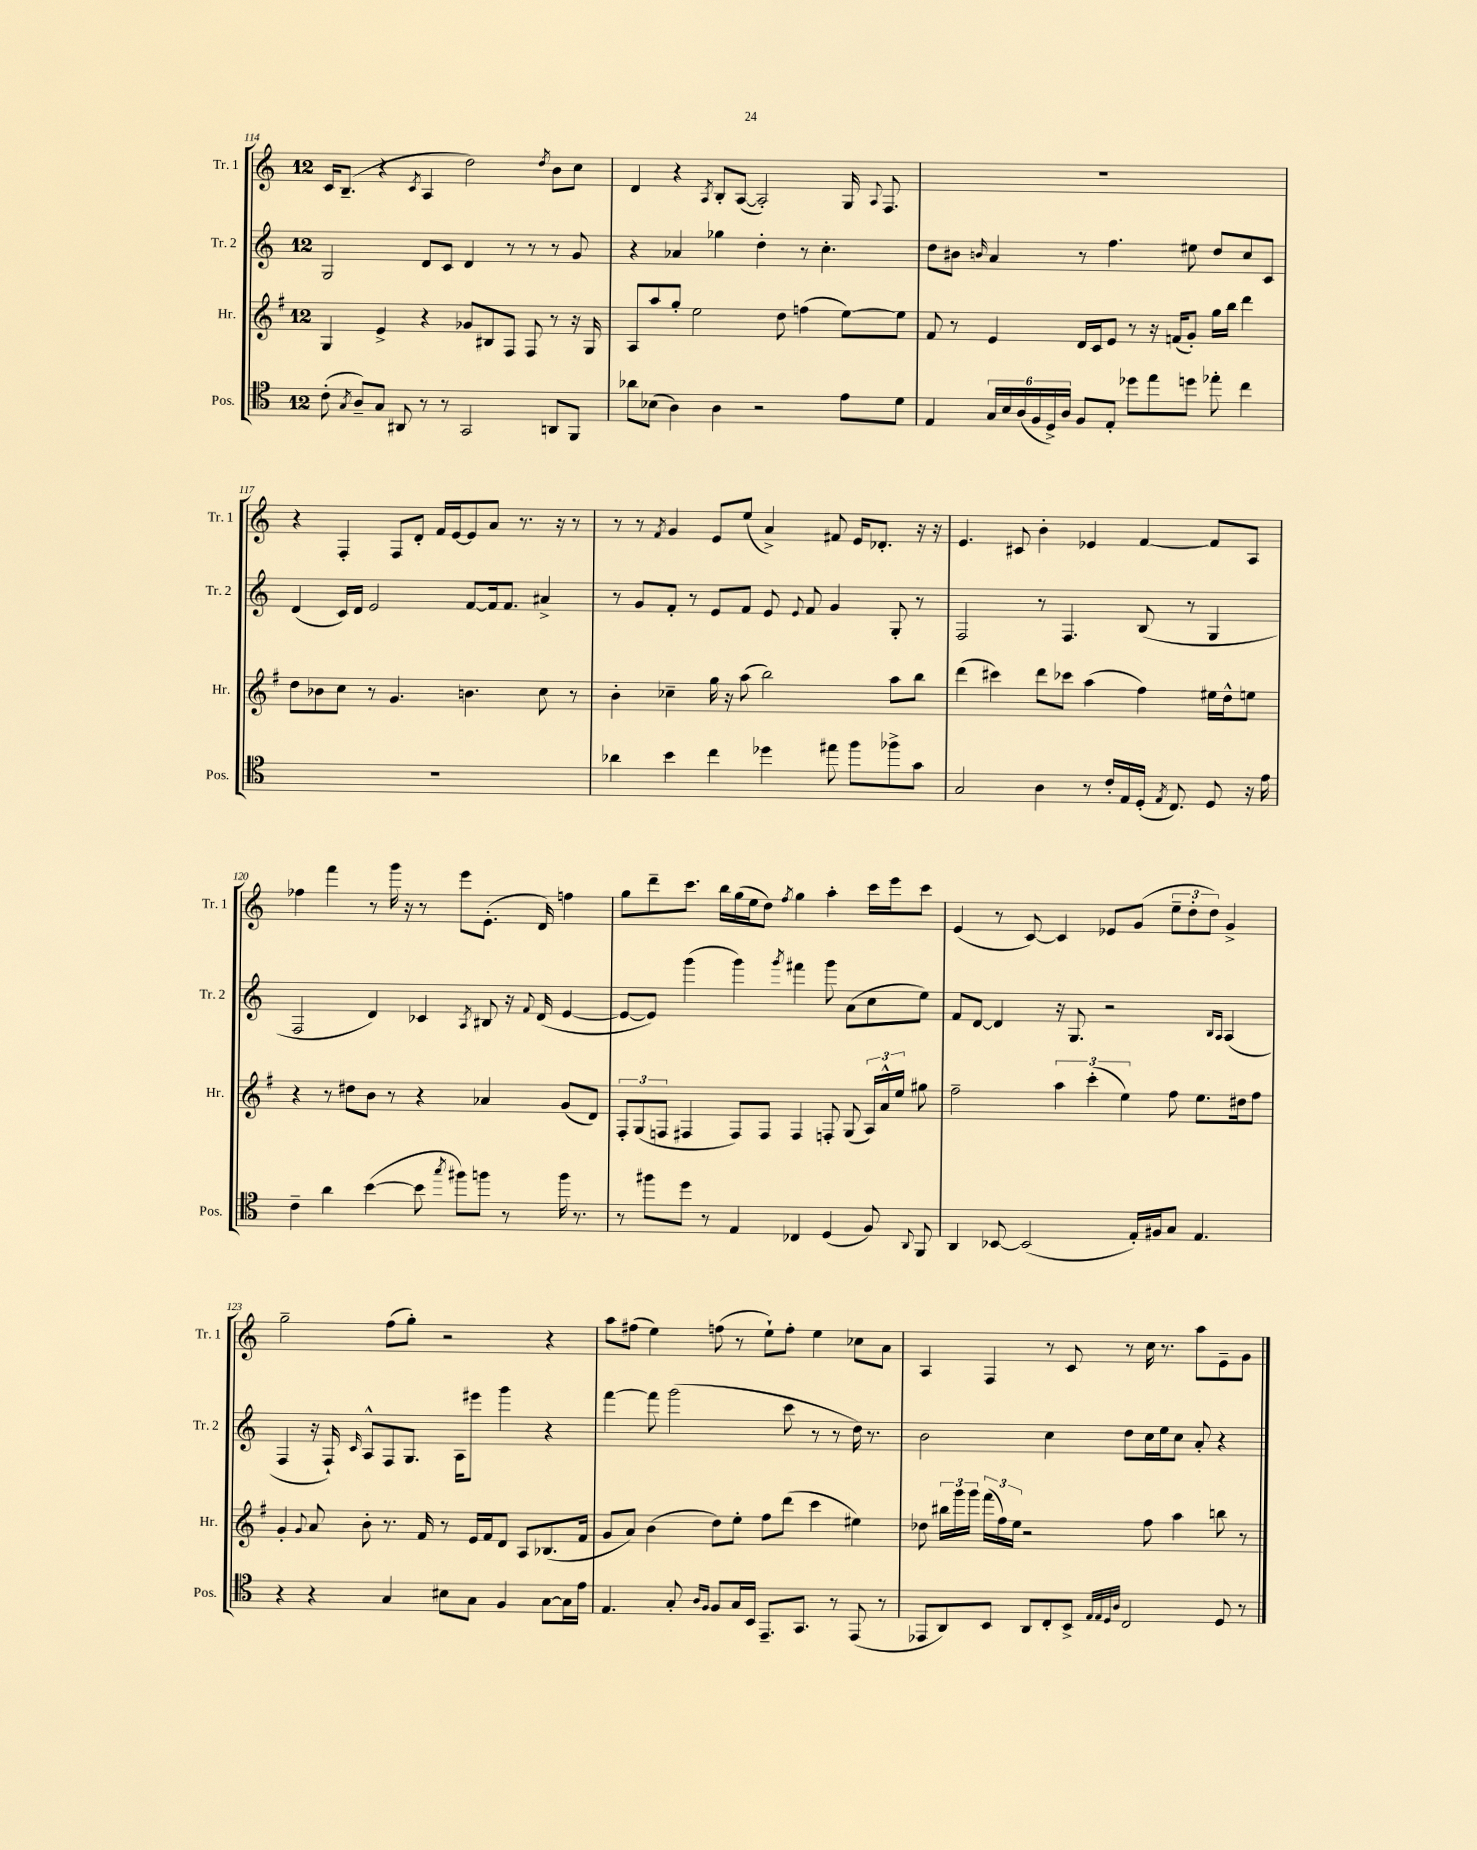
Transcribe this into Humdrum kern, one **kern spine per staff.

**kern	**kern	**kern	**kern
*staff4	*staff3	*staff2	*staff1
*clefC4	*clefG2	*clefG2	*clefG2
*k[]	*k[f#]	*k[]	*k[]
*M12/8	*M12/8	*M12/8	*M12/8
(8c'	4G	2G	16c
.	.	.	(8.B~
8qG	.	.	.
8A~)	.	.	.
8G	4e^	.	4r
8AA#	.	.	.
.	.	.	8qc
8r	4r	8d	4A
8r	.	8c	.
2GG	8g-	4d	2dd)
.	8B#	.	.
.	8F#	8r	.
.	8F#	8r	.
.	.	.	8qdd
8AA	8r	8r	8b
8FF	16r	8g	8cc
.	16G	.	.
=	=	=	=
8a-	8A	4r	4d
(8B-	8aa	.	.
4A)	8gg'	4a-	4r
.	2ee	.	.
.	.	.	8qA
4A	.	4gg-	8B'
.	.	.	([8A
2r	.	4dd'	2A'])
.	8dd	.	.
.	(4ff	8r	.
.	.	4.cc'	.
8e	[8ee)	.	16G
.	.	.	8qqA
.	.	.	8.F
8d	8ee]	.	.
=	=	=	=
4E	8f#	8dd	1.r
.	8r	8b#	.
.	.	16qqb	.
24G	4e	4a	.
24B	.	.	.
(24A	.	.	.
24F	.	.	.
24D^)	.	.	.
24A	.	.	.
8F	16d	8r	.
.	16c	.	.
8E'	8e	4.ff	.
8dd-	8r	.	.
8ee	16r	.	.
.	(16f	.	.
8dd	8g')	8ee#	.
8ee-'	16gg	8dd	.
.	16bb	.	.
4cc	4ddd	8cc	.
.	.	8c	.
=	=	=	=
1.r	8dd	(4d	4r
.	8b-	.	.
.	8cc	16c)	4F'
.	.	16d	.
.	8r	2e	.
.	4.g	.	8F
.	.	.	8d'
.	.	.	16f
.	.	.	[16e
.	4.b	[8f	8e]
.	.	16f]	8a
.	.	8.f	.
.	.	.	8.r
.	8cc	4a#^	.
.	.	.	16r
.	8r	.	8r
=	=	=	=
4a-	4b'	8r	8r
.	.	8g	8r
.	.	.	8qf
4b	4cc-~	8f'	4g
.	.	8r	.
4cc	16gg	8e	8e
.	16r	.	.
.	(8aa	8f	(8ee
4dd-	2bb)	8e	4a^)
.	.	8qqe	.
.	.	8f	.
8ee#	.	4g	8f#
8ff	.	.	16e
.	.	.	8.d-'
8ff-^	8aa	8G'	.
8g	8bb	8r	16r
.	.	.	16r
=	=	=	=
2G	(4ddd	2F	4.e
.	4ccc#)	.	.
.	.	.	8c#
4A	8ddd	8r	4b'
.	8ccc-	4.F	.
8r	(4aa	.	4e-
16c'	.	.	.
16E	.	.	.
(16D'	4ff#)	(8B	[4f
8qE	.	.	.
8.C)	.	.	.
.	.	8r	.
8D	16ee#	4G	8f]
.	16dd^^	.	.
16r	8ee	.	8A
16e	.	.	.
=	=	=	=
4c~	4r	2F	4ff-
4a	8r	.	4fff
.	8dd#	.	.
([4b	8b	4d)	8r
.	8r	.	16ggg
.	.	.	16r
8b]	4r	4c-	8r
8qgg	.	.	.
8ff#)	.	.	8eee
.	.	8qA	.
8ff	4a-	8B#	(8.e'
8r	.	16r	.
.	.	8qqf	.
.	.	(16d	16d)
16ff	(8g	[4e	4ff
8.r	.	.	.
.	8d)	.	.
=	=	=	=
8r	12F#'	8e_	8gg
.	(12G	.	.
8ff#	.	8e])	8ddd~
.	12F	.	.
8dd	4F#	(4ggg	8.ccc
8r	.	.	.
.	.	.	16bb
4E	8F#)	4ggg)	(16gg
.	.	.	16ee
.	8F#	.	8dd)
.	.	8qggg	8qff
4C-	4F#	4fff#	4gg
(4D	8F'	8ggg	4aa'
.	(8G	(8a	.
8F)	24A)	8cc	16ccc
.	24a^^	.	.
.	.	.	16eee
.	24ee	.	.
8qqAA	.	.	.
8FF	8gg#	8ee)	8ccc
=	=	=	=
4AA	2ff#~	8f	(4e
.	.	[8d	.
[8BB-	.	4d]	8r
(2BB-]	.	.	[8c)
.	6aa	16r	4c]
.	.	8.G	.
.	(6ccc'	.	.
.	.	2r	8e-
.	6ee)	.	.
16E')	.	.	(8g
16F#	.	.	.
8G	8ff#	.	12ee~
.	.	.	12dd'
4.E	8.ee	.	.
.	.	.	12dd)
.	.	16qqB	.
.	.	16qqA	.
.	.	(4A	4g^
.	16dd#	.	.
.	8ff#	.	.
=	=	=	=
4r	4g'	4F	2gg~
.	8qqg	.	.
4r	8a	16r	.
.	.	16F`)	.
.	.	16qqc	.
.	8b'	8A^^	.
4G	8.r	8F	(8ff
.	.	8.G	8gg')
.	16f#	.	.
8B#	8r	.	2r
.	.	16A	.
8G	16e	8eee#	.
.	16f#	.	.
4F	8d	4ggg	.
.	8A	.	.
[8G	(8.B-	4r	4r
16G]	.	.	.
16e	16f#	.	.
=	=	=	=
4.E	8g	[4fff	8aa
.	8a)	.	(8ff#
.	(4b	8fff]	4ee)
8G'	.	(2ggg	.
16qqA	.	.	.
16qqF	.	.	.
8F	8dd)	.	(8ff
16G	8ee'	.	8r
16BB	.	.	.
8.EE~	8ff#	.	8ee`)
.	(8ddd	8ccc	8ff'
8.GG	.	.	.
.	4ccc	8r	4ee
8r	.	8r	.
(8EE	4ee#)	16dd)	8cc-
.	.	8.r	.
8r	.	.	8a
=	=	=	=
8EE-	8dd-	2b	4A
8AA)	24bb#	.	.
.	24ggg	.	.
.	24ggg	.	.
8BB	(24fff#	.	4F
.	24ff#)	.	.
.	24ee	.	.
8AA	2r	.	.
8C'	.	4cc	8r
8BB^	.	.	8c
32qqE	.	.	.
32qqE	.	.	.
32qqD	.	.	.
32qqA	.	.	.
2C	.	8dd	8r
.	8ff#	16cc	16cc
.	.	16ee	8.r
.	4aa	8cc	.
.	.	8a'	8aa
8D	8bb	4r	8e~
8r	8r	.	8g
==	==	==	==
*-	*-	*-	*-
